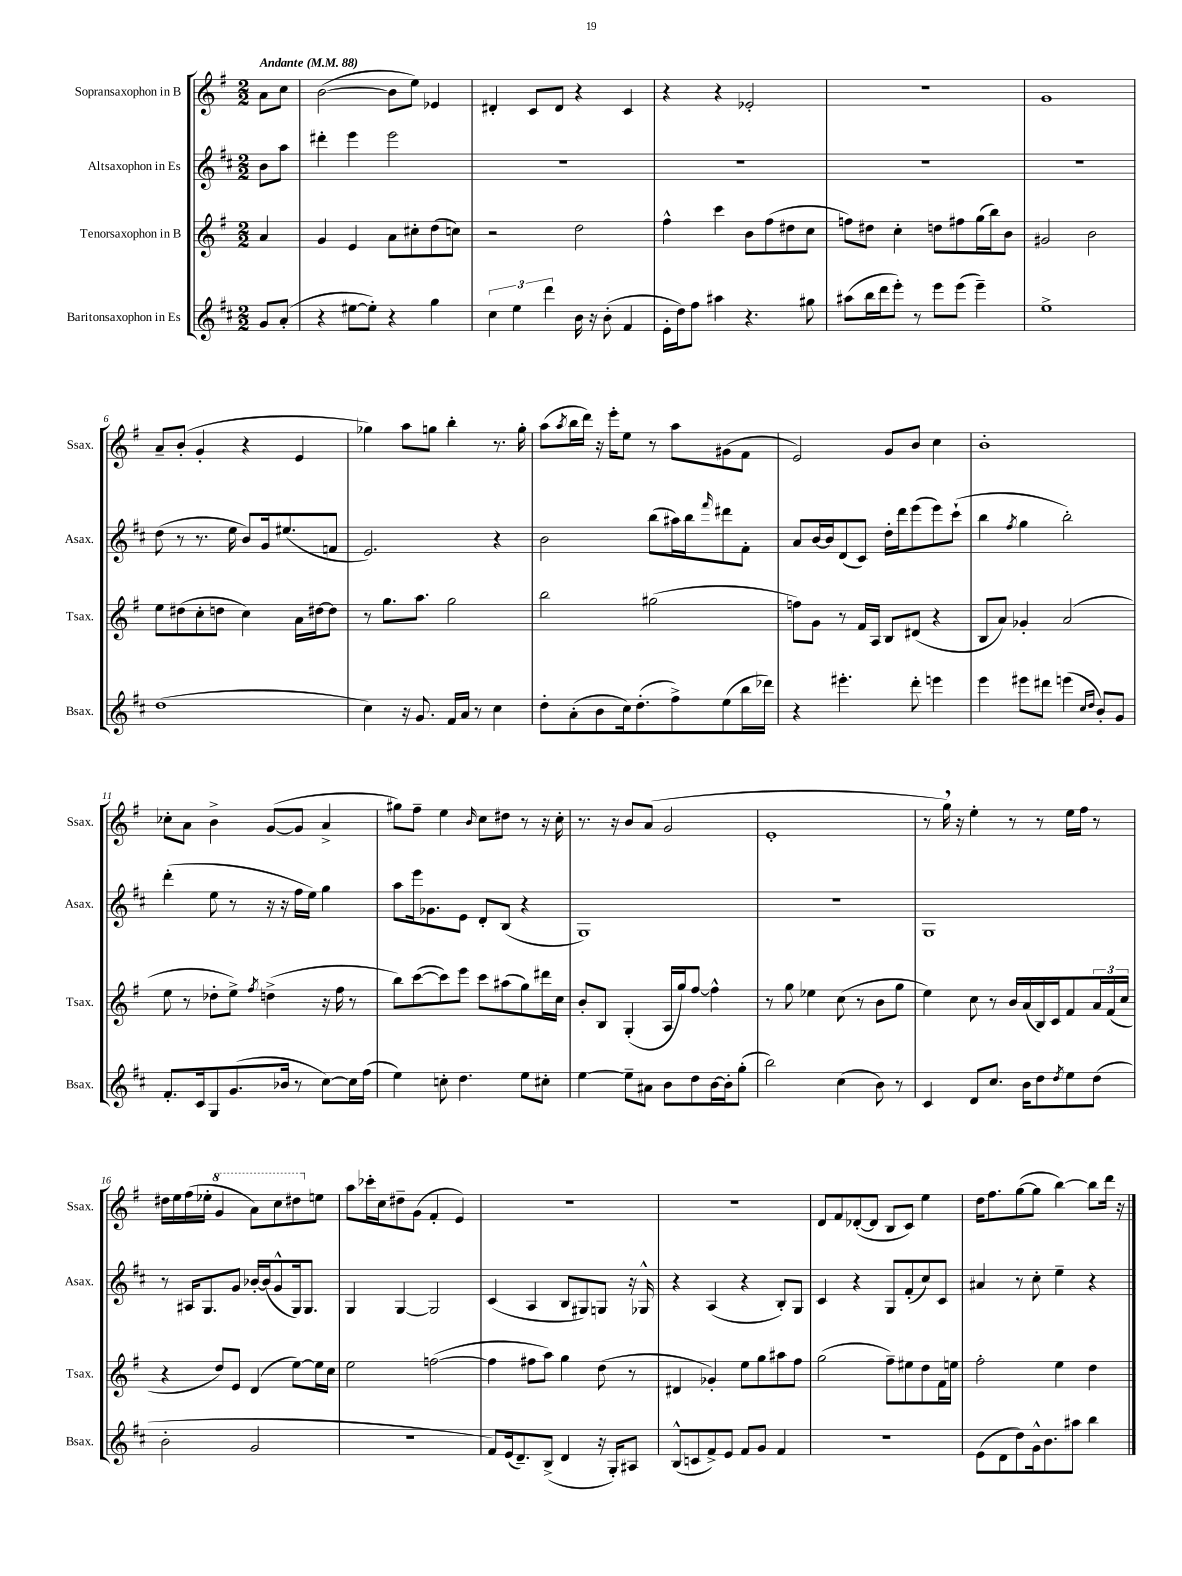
<<
\new StaffGroup <<
\new Staff = "s0" \with { instrumentName = "Sopransaxophon in B" shortInstrumentName = "Ssax." } {
    \clef treble \key g \major \numericTimeSignature \time 2/2 \partial 4 \tempo "Andante" 4 = 88
    a'8 c''8 |
    b'2~( b'8 e''8) ees'4 |
    dis'4-. c'8 dis'8 r4 c'4 |
    r4 r4 ees'2-. |
    R1 |
    g'1 |
    a'8-- b'8-.( g'4-. r4 e'4 |
    ges''4) a''8 g''8 b''4-. r8. g''16-. |
    a''8( \acciaccatura { a''8 } b''16 d'''16) r16 e'''16-. e''8 r8 a''8 gis'8( fis'8 |
    e'2) g'8 b'8 c''4 |
    b'1-. |
    ces''8-. a'8 b'4-> g'8~( g'8 a'4-> |
    gis''8) fis''8-- e''4 \grace { b'16 } c''8 dis''8 r8 r16 c''16-. |
    r8. r16 b'8 a'8( g'2 |
    e'1-. |
    r8 g''16) \breathe r16 e''4-. r8 r8 e''16 fis''16 r8 |
    dis''16 e''16 fis''16( ees''16-. \ottava #1 g''4 a''8) c'''8 dis'''8 \ottava #0 e''8 |
    a''8 ces'''16-. c''16 dis''8-- g'8( fis'4-. e'4) |
    R1 |
    R1 |
    d'8 fis'8 des'8~-.( des'8 b8 c'8) e''4 |
    d''16 fis''8. g''8~( g''8 b''4~) b''8 d'''16 r16 \bar "|." |
}
\new Staff = "s1" \with { instrumentName = "Altsaxophon in Es" shortInstrumentName = "Asax." } {
    \clef treble \key d \major \numericTimeSignature \time 2/2 \partial 4
    b'8 a''8 |
    dis'''4-. e'''4 e'''2 |
    R1 |
    R1 |
    R1 |
    R1 |
    d''8( r8 r8. e''16 b'8) g'16 eis''8.( f'8 |
    e'2.) r4 |
    b'2 b''8( ais''16) b''16 \grace { fis'''16 } dis'''8 fis'8-. |
    a'8 b'16~ b'16 d'8( cis'8) d''16-. d'''16 e'''8( e'''8) cis'''8-!( |
    b''4 \acciaccatura { fis''8 } g''4 b''2-.) |
    d'''4-.( e''8 r8 r16 r16 fis''16 e''16) g''4 |
    a''8 e'''16 ges'8. e'8 d'8-. b8( r4 |
    g1) |
    r1 |
    g1 |
    r8 ais16 g8. g'8 bes'16~-. bes'16( g'8-^ g16) g8. |
    g4 g4~ g2 |
    cis'4( a4 b8 gis8) g8 r16 ges16-^ |
    r4 a4( r4 b8-.) g8 |
    cis'4 r4 g8 fis'8-.( cis''8) cis'8 |
    ais'4 r8 cis''8-. e''4-- r4 \bar "|." |
}
\new Staff = "s2" \with { instrumentName = "Tenorsaxophon in B" shortInstrumentName = "Tsax." } {
    \clef treble \key g \major \numericTimeSignature \time 2/2 \partial 4
    a'4 |
    g'4 e'4 a'8 cis''8-. d''8( c''8) |
    r2 d''2 |
    fis''4-^ c'''4 b'8 fis''8( dis''8 c''8 |
    f''8) dis''8 c''4-. d''8 fis''8 g''16( b''16) b'8 |
    gis'2 b'2 |
    e''8 dis''8( c''8-. d''8 c''4) a'16 dis''16~ dis''8 |
    r8 g''8. a''8. g''2 |
    b''2 gis''2( |
    f''8) g'8 r8 fis'16 a16 b8 dis'8( r4 |
    b8 a'8) ges'4-. a'2( |
    e''8 r8 des''8-. e''8->) \acciaccatura { fis''8 } d''4->( r16 fis''16 r8 |
    b''8) c'''8~( c'''8) e'''8 c'''8 ais''8( g''8) dis'''16 c''16 |
    b'8-. b8 g4-.( a16 g''16) fis''8~ fis''4-^ |
    r8 g''8 ees''4 c''8( r8 b'8 g''8 |
    e''4) c''8 r8 b'16 a'16( b16) c'16 fis'8 \tuplet 3/2 { a'16 fis'16( c''16 } |
    r4 d''8) e'8 d'4( e''8~) e''16 c''16 |
    e''2 f''2~( |
    f''4 fis''8 a''8) g''4 d''8( r8 |
    dis'4 ges'4-.) e''8 g''8 ais''8 fis''8 |
    g''2( fis''8--) eis''8 d''8 fis'16 e''16 |
    fis''2-. e''4 d''4 \bar "|." |
}
\new Staff = "s3" \with { instrumentName = "Baritonsaxophon in Es" shortInstrumentName = "Bsax." } {
    \clef treble \key d \major \numericTimeSignature \time 2/2 \partial 4
    g'8 a'8-.( |
    r4 eis''8~ eis''8-.) r4 g''4 |
    \tuplet 3/2 { cis''4 e''4 d'''4 } b'16 r16 b'8-.( fis'4 |
    e'16-. d''16) fis''8 ais''4 r4. gis''8 |
    ais''8( b''16 d'''16 e'''8-.) r8 e'''8 e'''8( e'''4--) |
    e''1-> |
    d''1( |
    cis''4) r16 g'8. fis'16 a'16 r8 cis''4 |
    d''8-. a'8-.( b'8 cis''16) d''8.-.( fis''8->) e''8( b''16 des'''16) |
    r4 eis'''4.-. d'''8-. e'''4 |
    e'''4 eis'''8 dis'''8 e'''4( \grace { cis''16 d''16 } b'8-.) g'8 |
    fis'8.-. cis'16 g8 g'8.( bes'16 r8 cis''8~) cis''16 fis''16( |
    e''4) c''8-. d''4. e''8 cis''8-. |
    e''4~ e''8-- ais'8 b'8 d''8 b'16~ b'16-. g''8-.( |
    b''2) cis''4( b'8) r8 |
    cis'4 d'8 cis''8. b'16 d''8 \acciaccatura { d''8 } e''8 d''8( |
    b'2-. g'2 |
    r1 |
    fis'8) e'16( d'8.--) b8->( d'4 r16 g16-.) ais8 |
    b8-^( c'8 fis'8->) e'8 fis'8 g'8 fis'4 |
    R1 |
    e'8( d'8 d''8) g'16-^ b'8. ais''8 b''4 \bar "|." |
}
>>
>>
